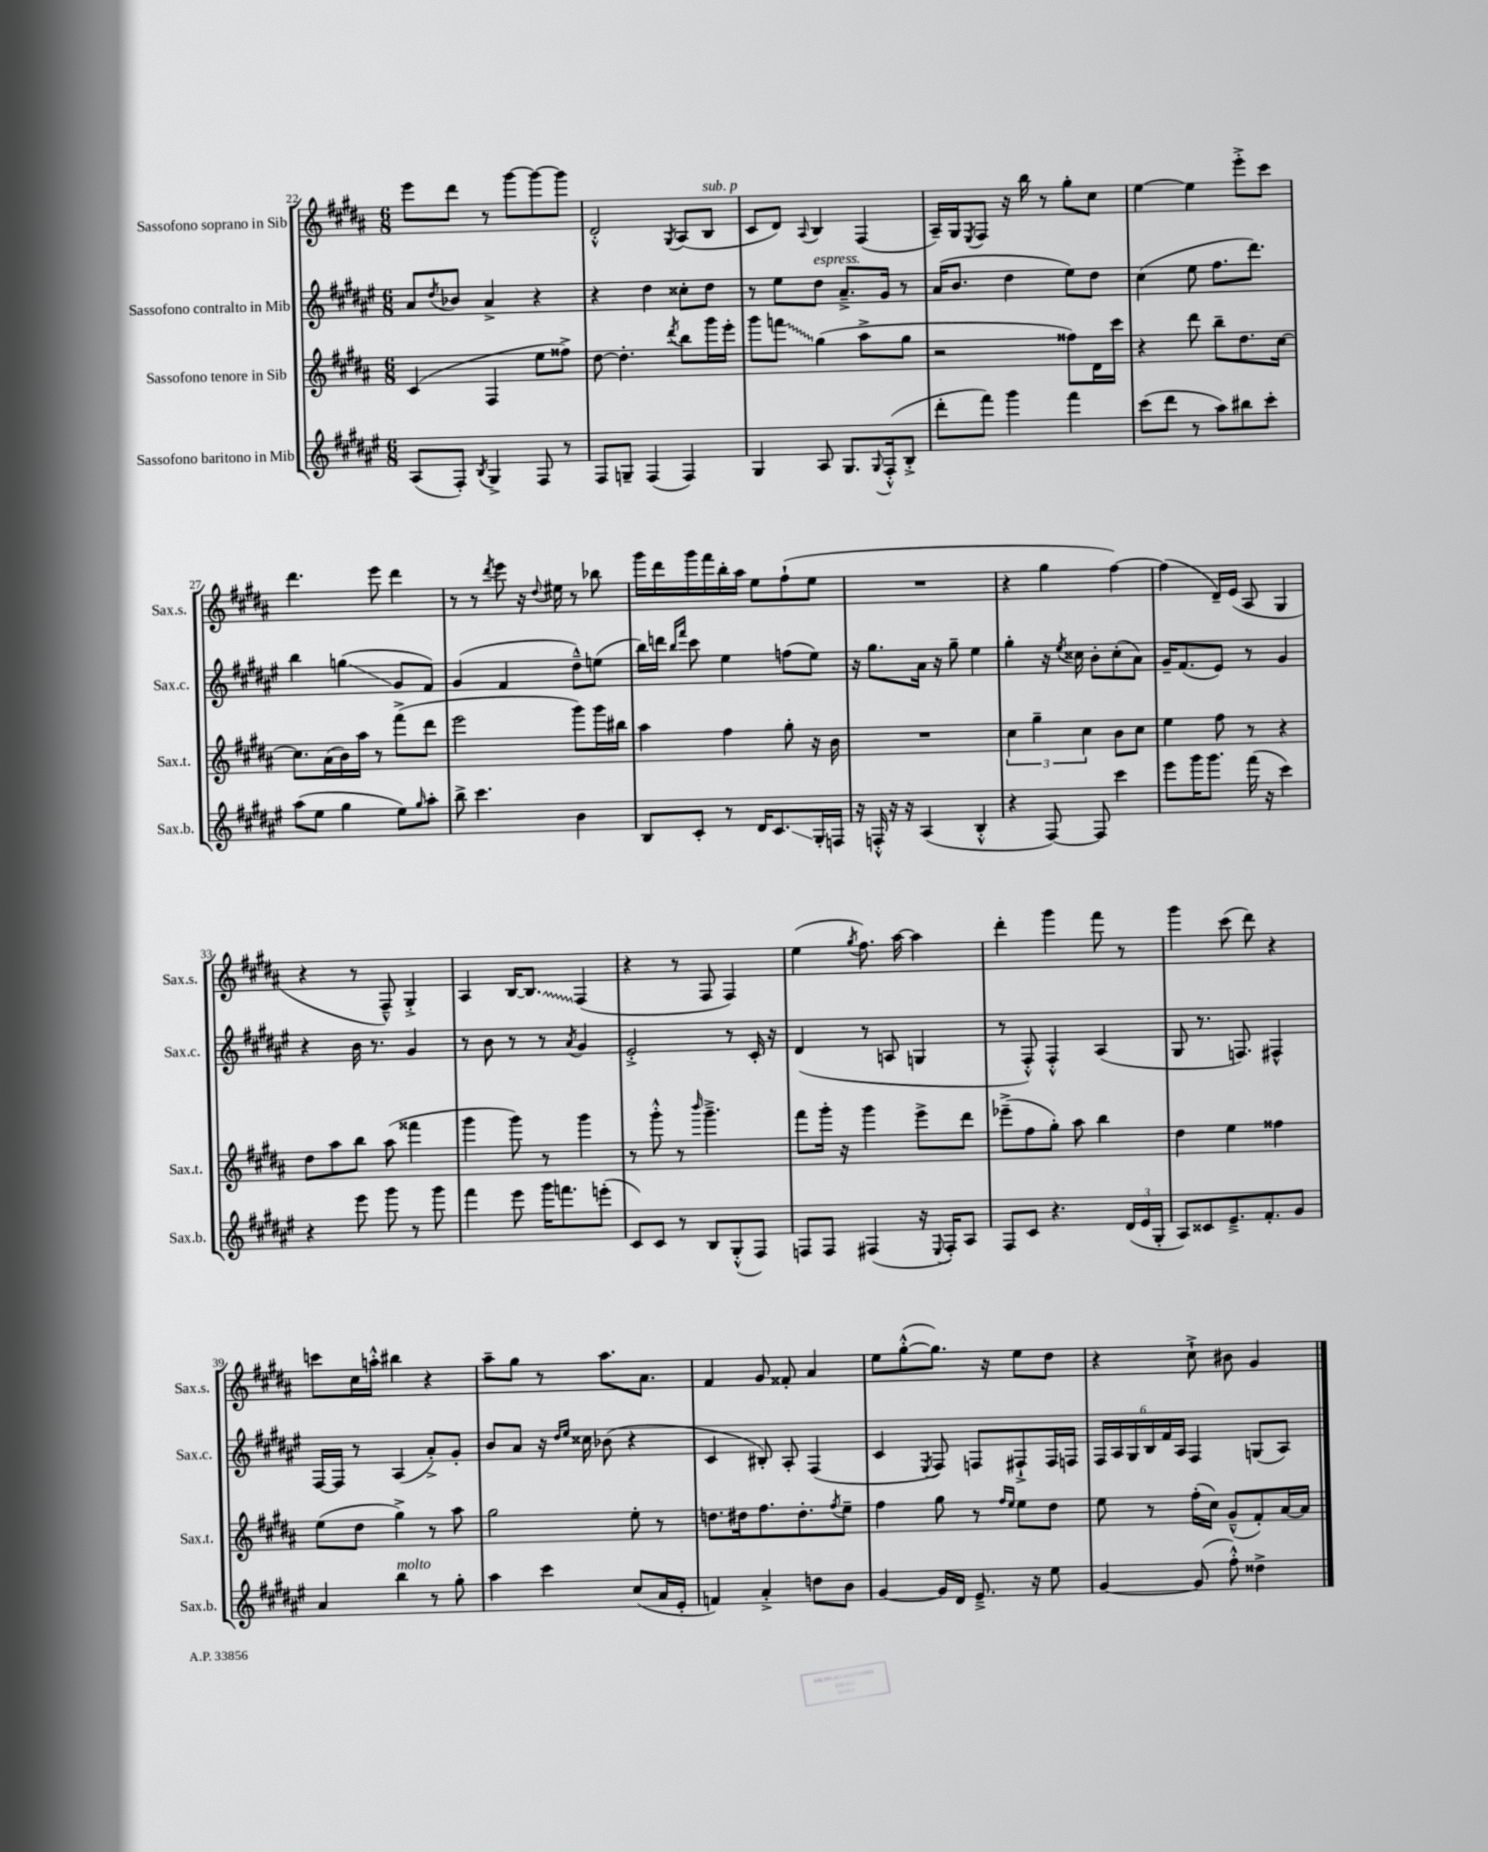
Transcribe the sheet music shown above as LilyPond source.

<<
\new StaffGroup <<
\new Staff = "s0" \with { instrumentName = "Sassofono soprano in Sib" shortInstrumentName = "Sax.s." } {
    \clef treble \key b \major \numericTimeSignature \time 6/8
    e'''8 dis'''8 r8 gis'''8~ gis'''8~ gis'''8 |
    dis'2-.-^ \acciaccatura { gis8 } ais8( b8^\markup { \italic "sub. p" } |
    cis'8 dis'8) \appoggiatura { ais8 } b4 fis4( |
    ais16--) gis16 \acciaccatura { e8 } fis8 r16 b''16 r8 gis''8-. cis''8 |
    e''4~ e''4 e'''8-.-> cis'''8 |
    dis'''4. e'''8 dis'''4 |
    r8 r8 \acciaccatura { dis'''8 } e'''8 r16 \appoggiatura { dis''8 } eis''16 r8 bes''8 |
    gis'''16 dis'''16 gis'''16 fis'''16 b''16-. ais''16 e''8 fis''8-!( e''8 |
    R2. |
    r4 gis''4 fis''4~) |
    fis''4( dis'16--) e'16( ais8 gis4 |
    r4 r8 fis8---^) gis4-.-> |
    ais4 b16~ \once \override Glissando.style = #'zigzag b8.\glissando fis4( |
    r4 r8 fis8 fis4) |
    e''4( \acciaccatura { gis''8 } fis''8.) ais''16~ ais''4 |
    dis'''4-. gis'''4 fis'''8 r8 |
    gis'''4 cis'''8( dis'''8) r4 |
    c'''8 cis''16 a''16-.-^ bis''4 r4 |
    ais''8-- gis''8 r8 ais''8. ais'8. |
    fis'4 gis'8 fisis'8-. ais'4 |
    e''8 gis''8~-.-^( gis''8.) r16 e''8 dis''8 |
    r4 cis''8-!-> bis'8 gis'4 \bar "|." |
}
\new Staff = "s1" \with { instrumentName = "Sassofono contralto in Mib" shortInstrumentName = "Sax.c." } {
    \clef treble \key fis \major \numericTimeSignature \time 6/8
    ais'8 \acciaccatura { dis''8 } bes'8 ais'4-> r4 |
    r4 dis''4 cisis''8-. dis''8 |
    r8 eis''8 dis''8^\markup { \italic "espress." } ais'8.---> gis'16 r8 |
    ais'16( b'8. dis''4 eis''8) dis''8 |
    cis''4( eis''8 fis''8. dis'''8.) |
    b''4 g''4\glissando( gis'8 fis'8) |
    gis'4( fis'4 dis''8---^) e''8( |
    b''16) d'''16 \grace { b''16 fis'''16 } cis'''8 eis''4 f''8( eis''8) |
    r16 gis''8. ais'16 r16 gis''8-- eis''4 |
    gis''4-. r16 \acciaccatura { eis''8 } cisis''16 b'8-. cisis''8-.( ais'8) |
    gis'16-- fis'8.( eis'8) r8 gis'4 |
    r4 b'16 r8. gis'4 |
    r8 b'8 r8 r8 \acciaccatura { ais'8 } gis'4 |
    eis'2-.-> r8 cis'16-. r16 |
    dis'4( r8 a8 g4 |
    r8 fis8-.-^) fis4-.-^ ais4( |
    gis8 r8. f8.) fis4-^ |
    fis16~ fis16 r8 ais4( ais'8-.->) gis'8-. |
    b'8 ais'8 r16 \grace { dis''16 eis''16 } cisis''16 bes'8( r4 |
    cis'4 bis8-.) ais8-. fis4( |
    cis'4 \acciaccatura { eis8 } fis8) f8 fis8-!-> fis16 f16 |
    \tuplet 6/4 { fis16 ais16 gis16 b16 fis'16 ais16 } fis4 g8( ais8) \bar "|." |
}
\new Staff = "s2" \with { instrumentName = "Sassofono tenore in Sib" shortInstrumentName = "Sax.t." } {
    \clef treble \key b \major \numericTimeSignature \time 6/8
    cis'4( fis4 e''8 fisis''8->) |
    dis''8~ dis''4.-. \acciaccatura { dis'''8 } b''8 gis'''16 e'''16-. |
    gis'''8 \once \override Glissando.style = #'zigzag f'''8\glissando gis''4( ais''8-> gis''8 |
    r2 fisis''8) dis'16 cis'''16 |
    r4 dis'''8 b''8-- dis''8. cis''16~ |
    cis''8. ais'16( b'16) ais''16 r8 fis'''8->( dis'''8 |
    e'''2 gis'''8) gis'''16 bis''16 |
    ais''4 fis''4 gis''8-. r16 b'16 |
    R2. |
    \tuplet 3/2 { cis''4 gis''4-- cis''4 } b'8 cis''8 |
    e''4 fis''8 r8 r4 |
    dis''8 ais''8 b''8 ais''8( fisis'''4 |
    gis'''4 gis'''8) r8 gis'''4 |
    r8 gis'''8-.-^ r8 \grace { b'''16 } gis'''4.---> |
    fis'''8 gis'''16-. r16 gis'''4 e'''8-> dis'''8 |
    ees'''8--->( fis''8 gis''8-.) ais''8 b''4 |
    dis''4 e''4 fisis''4 |
    e''8( dis''8 gis''4->) r8 ais''8 |
    gis''2 e''8-. r8 |
    d''8. dis''16 fis''8. dis''8.-. \acciaccatura { fis''8 } e''8-- |
    fis''4 gis''8 r8 \grace { fis''16 e''16 } e''8 dis''8 |
    e''8 r8 fis''16-.( cis''16) gis'8---^( fis'8-.) ais'16~ ais'16 \bar "|." |
}
\new Staff = "s3" \with { instrumentName = "Sassofono baritono in Mib" shortInstrumentName = "Sax.b." } {
    \clef treble \key fis \major \numericTimeSignature \time 6/8
    ais8( fis8-.) \acciaccatura { b8 } gis4-> fis8 r8 |
    fis8 g8-- fis4( fis4) |
    gis4 ais8 gis8. \appoggiatura { gis8 } fis16-.-^( b8-.-> |
    dis'''8-. fis'''8) gis'''4 fis'''4 |
    cis'''8( dis'''8 r8 ais''8) bis''8 cis'''8-. |
    ais''8( eis''8 gis''4 eis''8) \grace { gis''16 } ais''8-. |
    b''8-> cis'''4. b'4 |
    b8 cis'8-. r8 dis'16 cis'8.\glissando gis16-. f16 |
    r16 f16-.-^ r16 r16 ais4( b4-.-^ |
    r4 fis8~) fis8 cis'''4 |
    eis'''8 gis'''16 gis'''8. fis'''16( r16 cis'''4) |
    r4 eis'''8 gis'''8 r8 gis'''8 |
    fis'''4 eis'''8 gis'''16 f'''8. e'''8-.( |
    cis'8) cis'8 r8 b8 gis8-.-^( fis8) |
    f8 f8 fis4( r16 \appoggiatura { eis8 } fis16-.) ais8 |
    fis8 cis'8 r4. \tuplet 3/2 { dis'16( eis'16 gis16-. } |
    ais8) cisis'8 eis'8.---> fis'8.-. gis'8 |
    ais'4 b''4^\markup { \italic "molto" } r8 gis''8-. |
    ais''4 cis'''4 cis''8( ais'16 eis'16-. |
    f'4) ais'4-.-> d''8 b'8 |
    gis'4~ gis'16 dis'16 eis'8.---> r16 eis''8 |
    gis'4~ gis'8( fis''8-.-^) disis''4-> \bar "|." |
}
>>
>>
\layout { \context { \Score currentBarNumber = #22 } }
